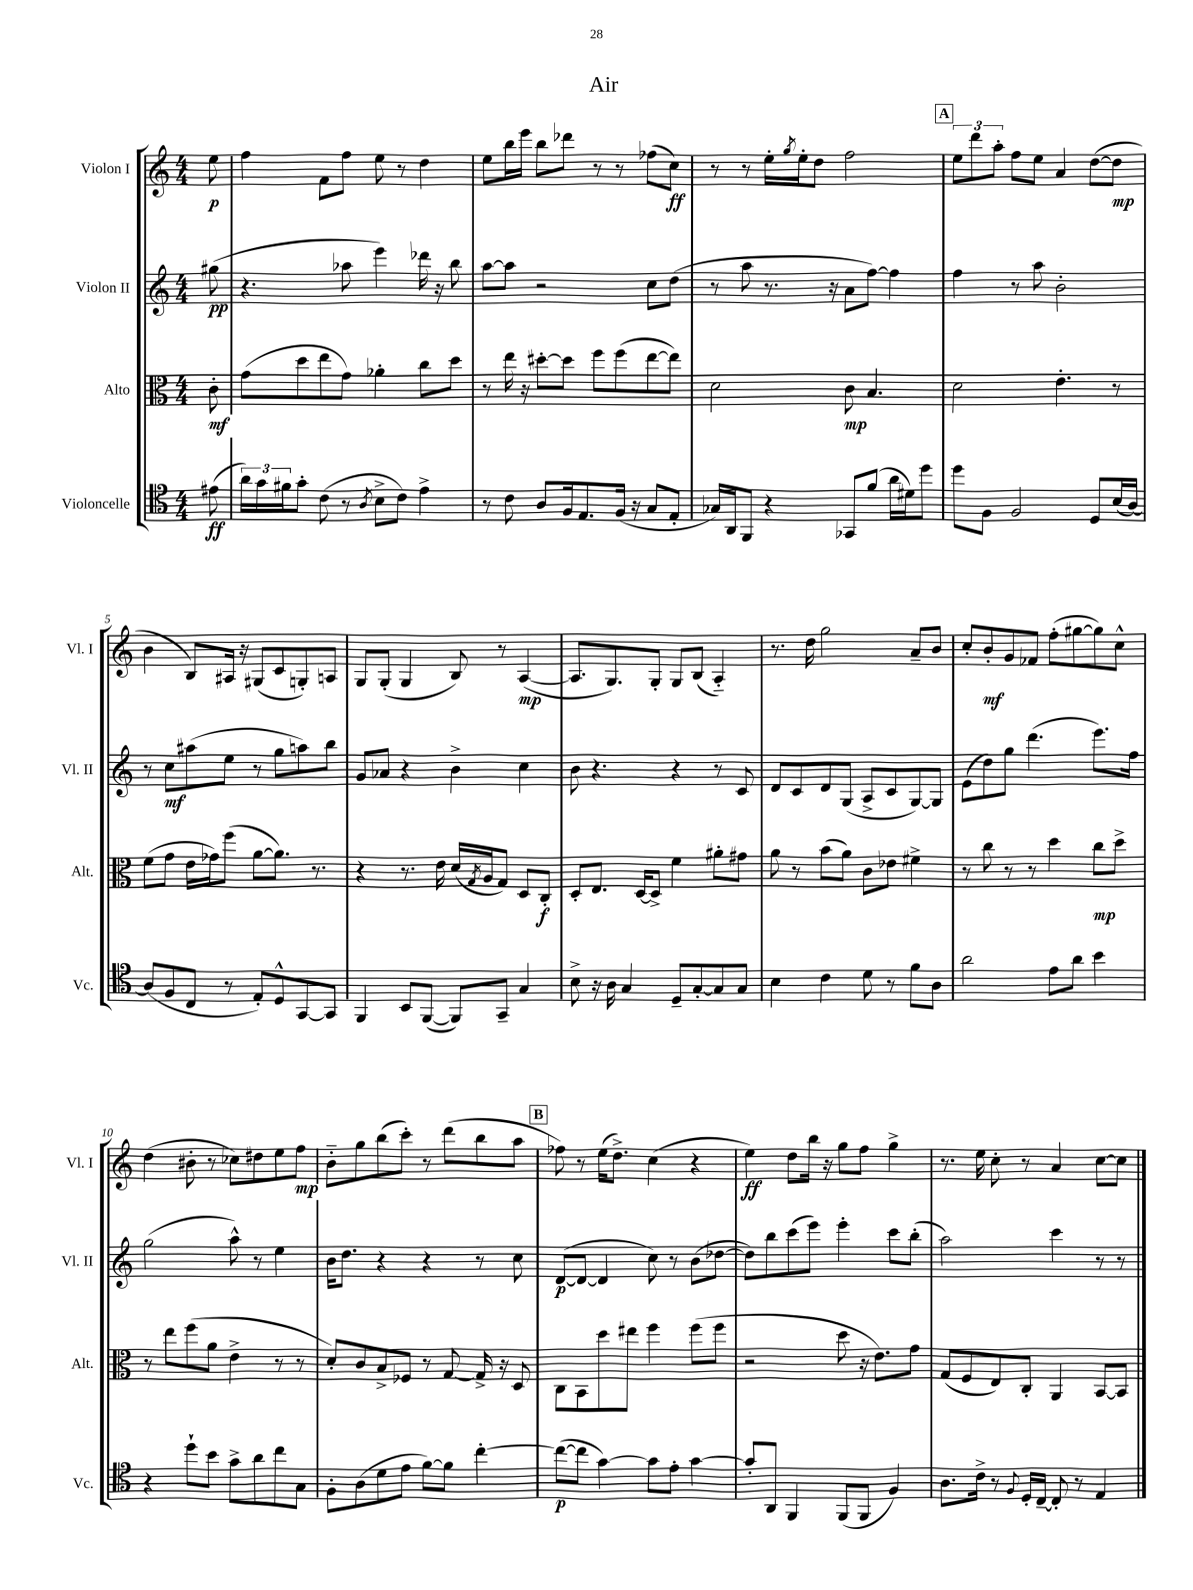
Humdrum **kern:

**kern	**kern	**kern	**kern
*staff4	*staff3	*staff2	*staff1
*clefC4	*clefC3	*clefG2	*clefG2
*k[]	*k[]	*k[]	*k[]
*M4/4	*M4/4	*M4/4	*M4/4
(8e#	8c'	(8gg#	8ee
=	=	=	=
24a)	(8g	4.r	4ff
24g	.	.	.
24f#	.	.	.
8g'	8dd	.	.
(8c	8ee	.	8f
8r	8g)	8aa-	8ff
8qA	.	.	.
8B^	4a-'	4eee)	8ee
8c)	.	.	8r
4e^	8cc	16ddd-	4dd
.	.	16r	.
.	8dd	8bb	.
=	=	=	=
8r	8r	[8aa	8ee
8c	16ee	8aa]	16bb
.	16r	.	16eee
8A	[8dd#'	2r	8bb
16F	8dd#]	.	8ddd-
8.E	.	.	.
.	8ff	.	8r
(16F	(8ff	.	8r
16r	.	.	.
8G	[8ee	8cc	(8ff-
8E'	8ee])	(8dd	8cc)
=	=	=	=
16G-)	2d	8r	8r
16AA	.	.	.
8FF	.	8aa	8r
4r	.	8.r	16ee'
.	.	.	8qgg
.	.	.	16ee'
.	.	.	8dd
.	.	16r	.
8GG-	8c	8a	2ff
(8f	4.B	[8ff)	.
16a	.	4ff]	.
16d#)	.	.	.
8dd	.	.	.
=	=	=	=
8dd	2d	4ff	12ee
.	.	.	12ddd
8F	.	.	.
.	.	.	12aa'
2F	.	8r	8ff
.	.	8aa	8ee
.	4.e'	2b'	4a
8D	.	.	([8dd
(16B	8r	.	8dd]
[16A)	.	.	.
=	=	=	=
(8A]	(8f	8r	4b
8F	8g	8cc	.
8C	16e	(8aa#	8B)
.	16g-)	.	.
8r	(8ff	8ee	16A#
.	.	.	16r
8E')	[8a	8r	(8G#
8D^^	8.a])	8gg	8c
[8GG	.	8aa)	8G')
.	8.r	.	.
8GG]	.	8bb	8A
=	=	=	=
4FF	4r	8g	8G
.	.	8a-	(8G'
8BB	8.r	4r	4G
([8FF	.	.	.
.	16e	.	.
8FF])	(16d	4b^	8B)
.	8qG	.	.
.	16A	.	.
8GG~	8G)	.	8r
4G	8D	4cc	([4A
.	8C'	.	.
=	=	=	=
8B^	8D'	8b	8.A]
16r	8.E	4.r	.
16A	.	.	8.G)
4G	.	.	.
.	[16D	.	.
.	8D^]	.	8G'
8D~	4f	4r	8G
[8G'	.	.	(8B
8G]	8a#'	8r	4A'~)
8G	8g#	8c	.
=	=	=	=
4B	8a	8d	8.r
.	8r	8c	.
.	.	.	16dd
4c	(8b	8d	2gg
.	8a)	(8G	.
8d	8c	8A^	.
8r	8e-	8c	.
8f	4f#^	[8G)	8a~
8A	.	8G]	8b
=	=	=	=
2a	8r	(8e	8cc'
.	8cc	8dd)	8b'
.	8r	8gg	8g
.	8r	(4.ddd	8f-
8e	4dd	.	(8ff'
8a	.	.	[8gg#
4b	8cc	8.eee)	8gg#])
.	8dd^	.	8cc^^
.	.	16ff	.
=	=	=	=
4r	8r	(2gg	(4dd
.	8ee	.	.
8dd`	(8ff	.	8b#'
8b	8a	.	8r
8g^	4e^	8aa^^)	8cc-)
8a	.	8r	8dd#
8cc	8r	4ee	8ee
8G	8r	.	8ff
=	=	=	=
8F'	8d')	16b	8b'~
.	.	8.dd	.
(8A	8c	.	8gg
8d	8B^	4r	(8bb
8e	8F-	.	8ccc')
[8f)	8r	4r	8r
8f]	[8G	.	(8ddd
[4cc'	16G^]	8r	8bb
.	16r	.	.
.	8D	8cc	8aa
=	=	=	=
(8cc_	8C	([8d	8ff-)
8cc]	8BB	8d_	8r
[4g)	8dd	4d]	(16ee
.	.	.	8.dd^)
.	8ee#	.	.
8g]	4ff	8cc)	(4cc
8e'	.	8r	.
[4g	(8ff	(8b	4r
.	8ff	[8dd-	.
=	=	=	=
8g']	2r	8dd-])	4ee)
8AA	.	8bb	.
4FF	.	(8ccc	8dd
.	.	8eee)	16bb
.	.	.	16r
(8FF	8dd	4eee'	8gg
8FF	16r	.	8ff
.	8.e)	.	.
4F)	.	8ccc	4gg^
.	8g	(8bb'	.
=	=	=	=
8.A	(8G	2aa)	8.r
.	8F	.	.
16c^	.	.	16ee
8r	8E)	.	8cc'
8qqF	.	.	.
16D'	8C'	.	8r
[16C~	.	.	.
8C']	4AA	4ccc	4a
8r	.	.	.
4E	[8BB	8r	[8cc
.	8BB]	8r	8cc]
==	==	==	==
*-	*-	*-	*-
